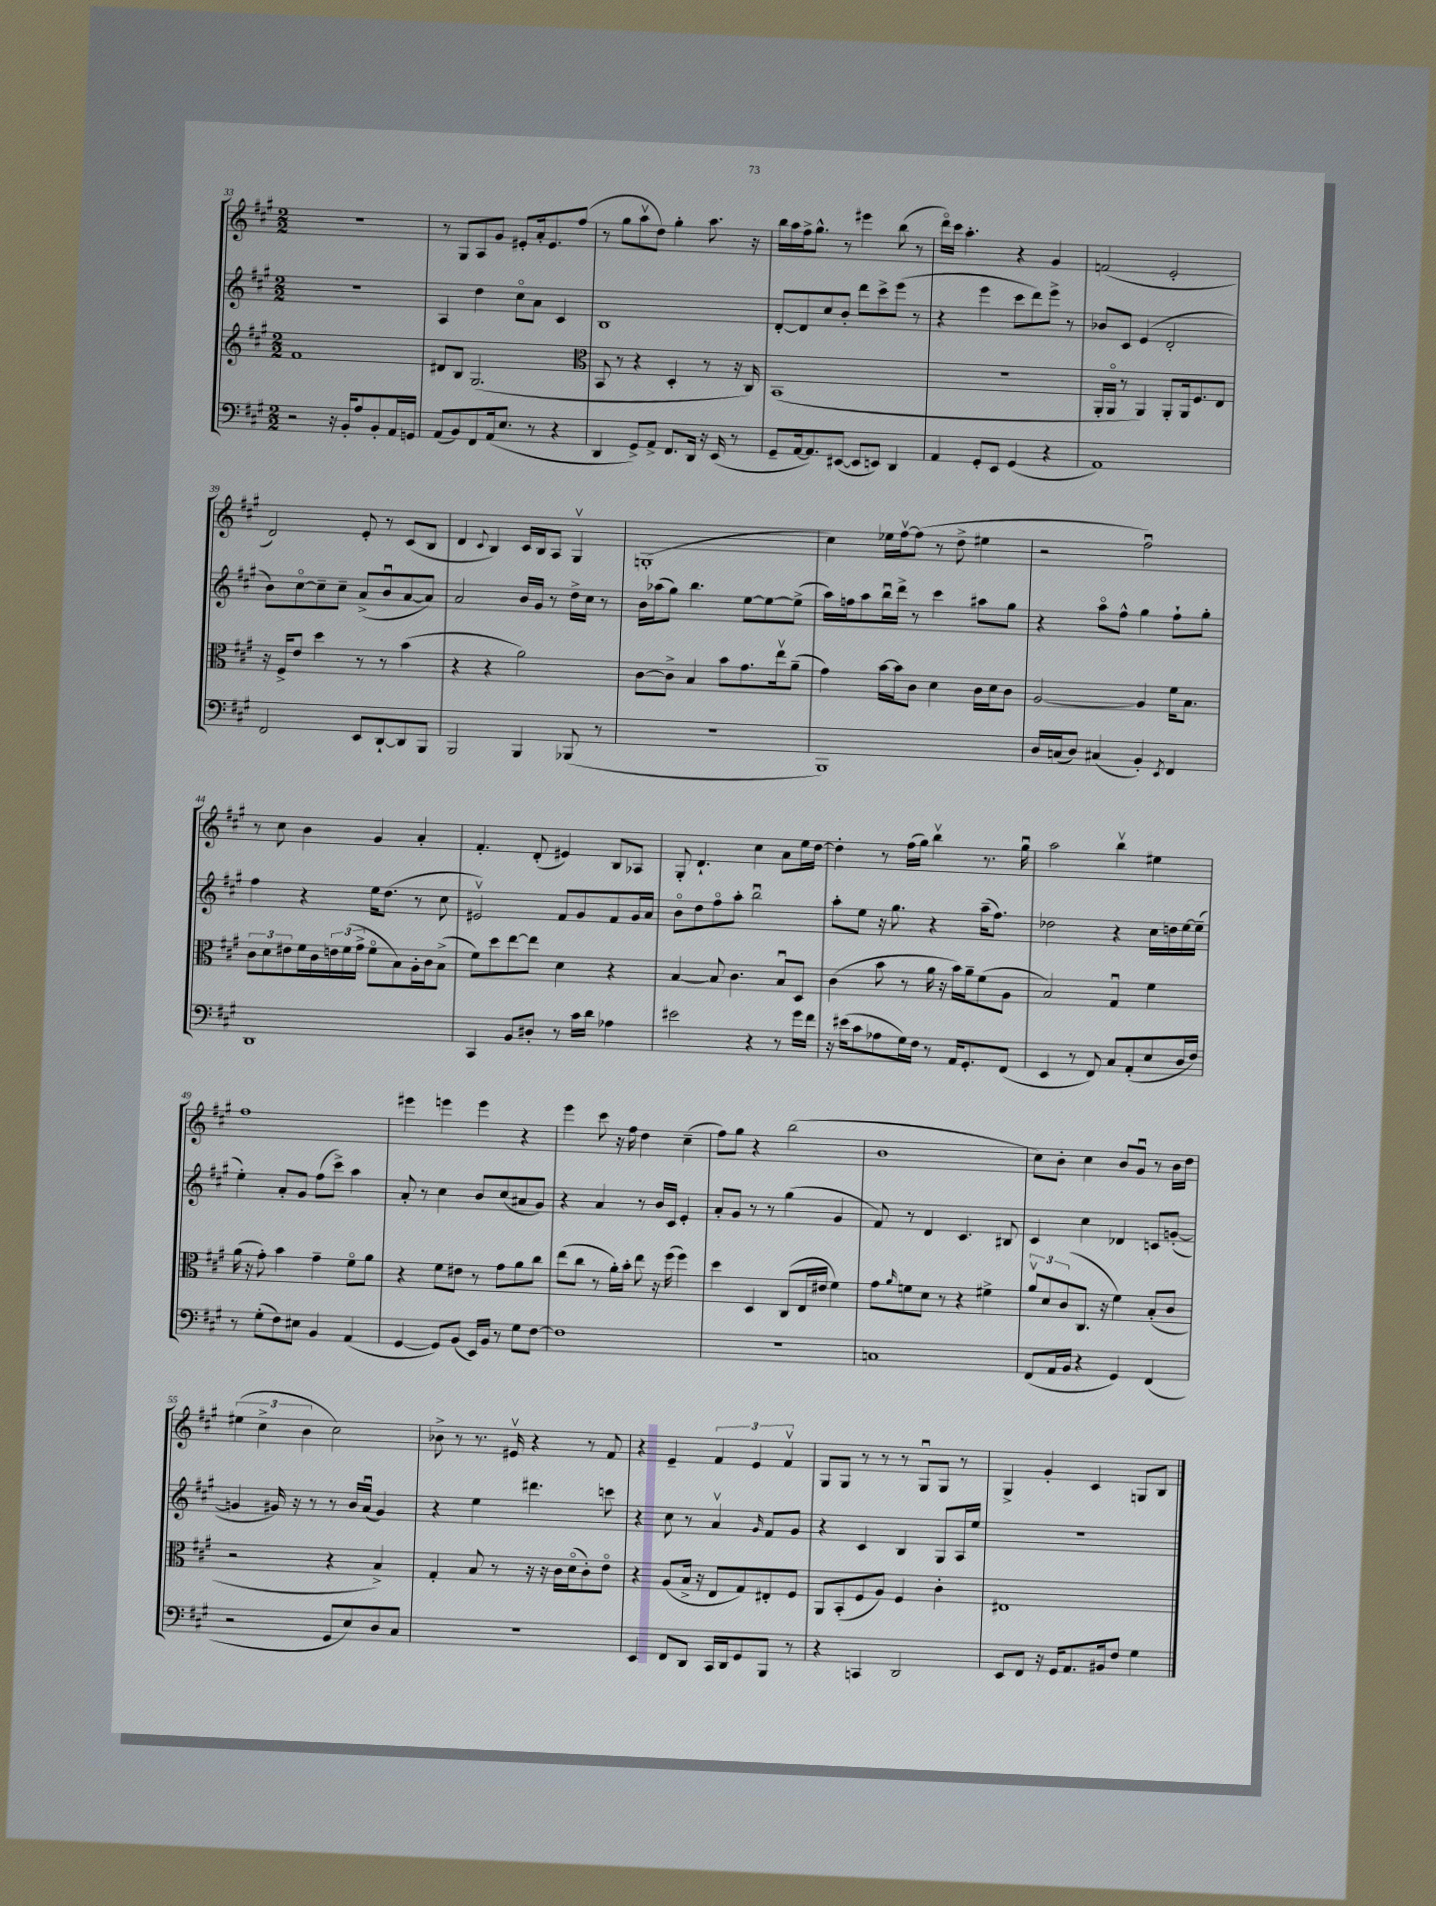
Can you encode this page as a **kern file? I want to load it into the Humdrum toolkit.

**kern	**kern	**kern	**kern
*staff4	*staff3	*staff2	*staff1
*clefF4	*clefG2	*clefG2	*clefG2
*k[f#c#g#]	*k[f#c#g#]	*k[f#c#g#]	*k[f#c#g#]
*M2/2	*M2/2	*M2/2	*M2/2
2r	1f#	1r	1r
16r	.	.	.
16BB'	.	.	.
8A	.	.	.
8BB'	.	.	.
16AA	.	.	.
16GG	.	.	.
=	=	=	=
(8AA	8d#	4A	8r
8BB)	8B	.	8G#
8FF#	(2.G#	4dd	8A
(16AA	.	.	8g#
8.E	.	.	.
.	.	8cc#o	8e#'
8r	.	8a	16a'
.	.	.	8.e#
4r	.	4c#	.
.	.	.	(8ff#
=	=	=	=
*	*clefC3	*	*
4DD	8BB	1B	8r
.	8r	.	8gg#
8GG#^)	4r	.	8aav
8AA^	.	.	8dd)
8.FF#	4D'	.	4gg#'
16DD	.	.	.
16r	8r	.	8.aa
(16EE	.	.	.
8r	16r	.	.
.	16C#)	.	16r
=	=	=	=
8GG#~	(1BB	[8d'	16bb
.	.	.	16aa
[16AA	.	8d]	16ff#^
8.AA])	.	.	8.gg#^^
.	.	8cc#	.
([8EE#	.	8b'	8r
8EE#]	.	8ddd	4eee#
8EE)	.	8ccc#^	.
4DD	.	(8eee	(8bb
.	.	8r	8r
=	=	=	=
4AA	1r	4r	16dddo)
.	.	.	16ccc#
.	.	.	4.aa'
8GG#'	.	4eee	.
8EE	.	.	.
(4GG#	.	8ccc#	4r
.	.	8ddd)	.
4r	.	8eee^	4g#
.	.	8r	.
=	=	=	=
1AA)	16AA'	8b-	(2f
.	16AAo	.	.
.	8r	8c#	.
.	4AA)	(4e	.
.	8AA'	2d'	2e'
.	16AA	.	.
.	8.F#	.	.
.	8E	.	.
=	=	=	=
2FF#	16r	8b)	2d)
.	16F#^	.	.
.	8e	[8cc#o	.
.	4dd	8cc#~]	.
.	.	8cc#~	.
8EE	8r	(8a^	8e'
[8DD`	8r	8bu	8r
8DD]	(4b	[8a	(8c#
8BBB	.	8a])	8B
=	=	=	=
2BBB	4r	2a	4d
.	.	.	8qqc#
.	4r	.	4B)
4BBB	2a)	16b	16c#
.	.	16g#	16B
.	.	8r	8A
(8BBB-	.	16dd^	4G#v
.	.	16cc#	.
8r	.	8r	.
=	=	=	=
1r	[8c#	16b	(1G'
.	.	(16aa-	.
.	8c#^]	8gg#)	.
.	4B	4.bb	.
.	8b	.	.
.	8.g#	[8ee	.
.	.	8ee_	.
.	16eev	.	.
.	(8a~	(8ee^]	.
=	=	=	=
1BBB)	4g#)	16aa)	4cc#)
.	.	16ff	.
.	.	8aa	.
.	[16b	16bbu	16ee-
.	16b]	16ddd^	[16ff#v
.	8c#	8r	(8ff#]
.	4d	4ccc#	8r
.	.	.	8dd^
.	16c#	8aa#	4ee#
.	16d	.	.
.	8c#	8gg#	.
=	=	=	=
16D	[2A	4r	2r
(16C	.	.	.
8D)	.	.	.
(4C#	.	8aao	.
.	.	8ff#^^	.
4BB')	4A]	4gg#	2ff#u)
8qEE	.	.	.
4FF#	16f#	8ff#`	.
.	8.B	.	.
.	.	8gg#'	.
=	=	=	=
1DD	12c#	4ff#	8r
.	12d	.	.
.	.	.	8cc#
.	12e#	.	.
.	16f#	4r	4b
.	16c#	.	.
.	24e	.	.
.	(24f#	.	.
.	24g#^	.	.
.	8f#o	16ee	4g#
.	.	(8.dd	.
.	8B)	.	.
.	16A'	8r	4a'
.	16c#	.	.
.	(8B^	8cc#	.
=	=	=	=
4CC#	8f#)	2e#v)	4.f#'
.	8dd	.	.
8BB	[8ee	.	.
8D#'	8ee]	.	(8d'
8r	4d	8f#	4e#)
16c#	.	8g#	.
16d	.	.	.
4A-	4r	8f#	8B
.	.	16g#	8A-
.	.	16a	.
=	=	=	=
2e#	[4B	8bo	8G#'
.	.	8dd	4.d`
.	8B]	8ff#o	.
.	4.c#	8aa'	.
4r	.	2bbu	4cc#
8r	8Bu	.	8a
16g#	8D	.	16ee
16f#	.	.	[16dd
=	=	=	=
16r	(4c#	8aa'	4dd']
(16e#	.	.	.
8c#	.	8ee	.
8A-	8b	16r	8r
.	.	8.gg#	.
16G#)	8r	.	(16ff#
16F#	.	.	16gg#)
8r	16a	4r	4bbv
.	16r	.	.
16AA	16b)	.	.
8.GG#'	16a~	.	.
.	(8f#	(16aa~	8.r
.	.	8.ff#)	.
(8FF#	8A	.	.
.	.	.	16gg#u
=	=	=	=
4EE	2B)	2dd-	2aa
8r	.	.	.
8FF#)	.	.	.
8C#	4G#u	4r	4bbv
(8AA'	.	.	.
8E	4f#	16cc#	4ee#
.	.	16dd	.
16D	.	[16ee	.
16F#)	.	(16ee~]	.
=	=	=	=
8r	(16a	4ee')	1ff#
.	16r	.	.
(8G#'	8g#')	.	.
8F#)	4b	8a'	.
8E#	.	8g#	.
4BB	4g#~	(8ff#	.
.	.	8ccc#^)	.
(4AA	8f#o	4aa	.
.	8a	.	.
=	=	=	=
[4GG#	4r	8a'	4eee#
.	.	8r	.
8GG#])	8f#	4cc#	4eee
(8BB	8e#	.	.
16EE)	8r	8b	4eee
16BB	.	.	.
8r	8g#	(8cc#	.
8G#	8a	8a#	4r
[8F#	8cc#	8g#)	.
=	=	=	=
1F#]	(8ee	4r	4eee
.	8cc#	.	.
.	8r	4a	8ccc#
.	16a')	.	16r
.	16b'	.	16ff#
.	8ee	8r	4dd
.	16r	16b	.
.	(16ff#	16c#	.
.	4ff#)	4e'	(4cc#~
=	=	=	=
1r	4dd	8a'	8ff#)
.	.	8g#	8gg#
.	4D	8r	4r
.	.	8r	.
.	(8C#	(4gg#	(2bb
.	16E	.	.
.	16e#	.	.
.	4f#)	4g#	.
=	=	=	=
1C	8g#	8f#)	1b
.	16qqa	.	.
.	8f	8r	.
.	8d	4d	.
.	8r	.	.
.	4r	4.c#	.
.	4f#^	.	.
.	.	8B#	.
=	=	=	=
(8FF#	12av	4c#	8cc#)
.	12d	.	.
16AA	.	.	8b'
.	(12c#	.	.
16BB	.	.	.
4r	8.C#	4cc#	4cc#
.	16r	.	.
4GG#)	4f#)	4d-	8b
.	.	.	8g#u
(4FF#	(8B'	8c	8r
.	8c#	([8g'	16b
.	.	.	16dd
=	=	=	=
2r	2r	4g]	(6ee#
.	.	.	6cc#^
.	.	16g#)	.
.	.	16r	.
.	.	.	6b
.	.	8r	.
8GG#	4r	8r	2cc#)
8E)	.	16b	.
.	.	(16au	.
8D	4B^)	4g#)	.
8C#	.	.	.
=	=	=	=
1r	4G#'	4r	8b-^
.	.	.	8r
.	8B	4ee	8.r
.	8r	.	.
.	.	.	16e#v
.	16r	4.ddd#	4r
.	16r	.	.
.	16c#	.	.
.	(16do	.	.
.	8c#')	.	8r
.	8eo	8ccc	8f#
=	=	=	=
4EE	4r	4r	4r
8FF#	(8A	8cc#	4e~
8DD	16B^	8r	.
.	16r	.	.
16CC#	8E	4av	6f#
16DD	.	.	.
8GG#	8G#)	.	.
.	.	.	6e
.	.	16qqg#	.
8BBB	8E#'	8f#	.
.	.	.	6f#v
8r	8F#	8g#	.
=	=	=	=
4r	8AA	4r	8G#
.	(8BB'	.	8G#
4CC	8F#	4c#	8r
.	8A)	.	8r
2DD	4F#	4B	8r
.	.	.	8G#u
.	4c#'	8G#	8G#
.	.	16A	8r
.	.	16ee	.
=	=	=	=
8EE	1E#	1r	4G#^
8FF#	.	.	.
16r	.	.	4g#'
16GG#	.	.	.
8.AA	.	.	.
.	.	.	4c#
16BB#	.	.	.
8F#	.	.	.
4G#	.	.	8G
.	.	.	8B
==	==	==	==
*-	*-	*-	*-
